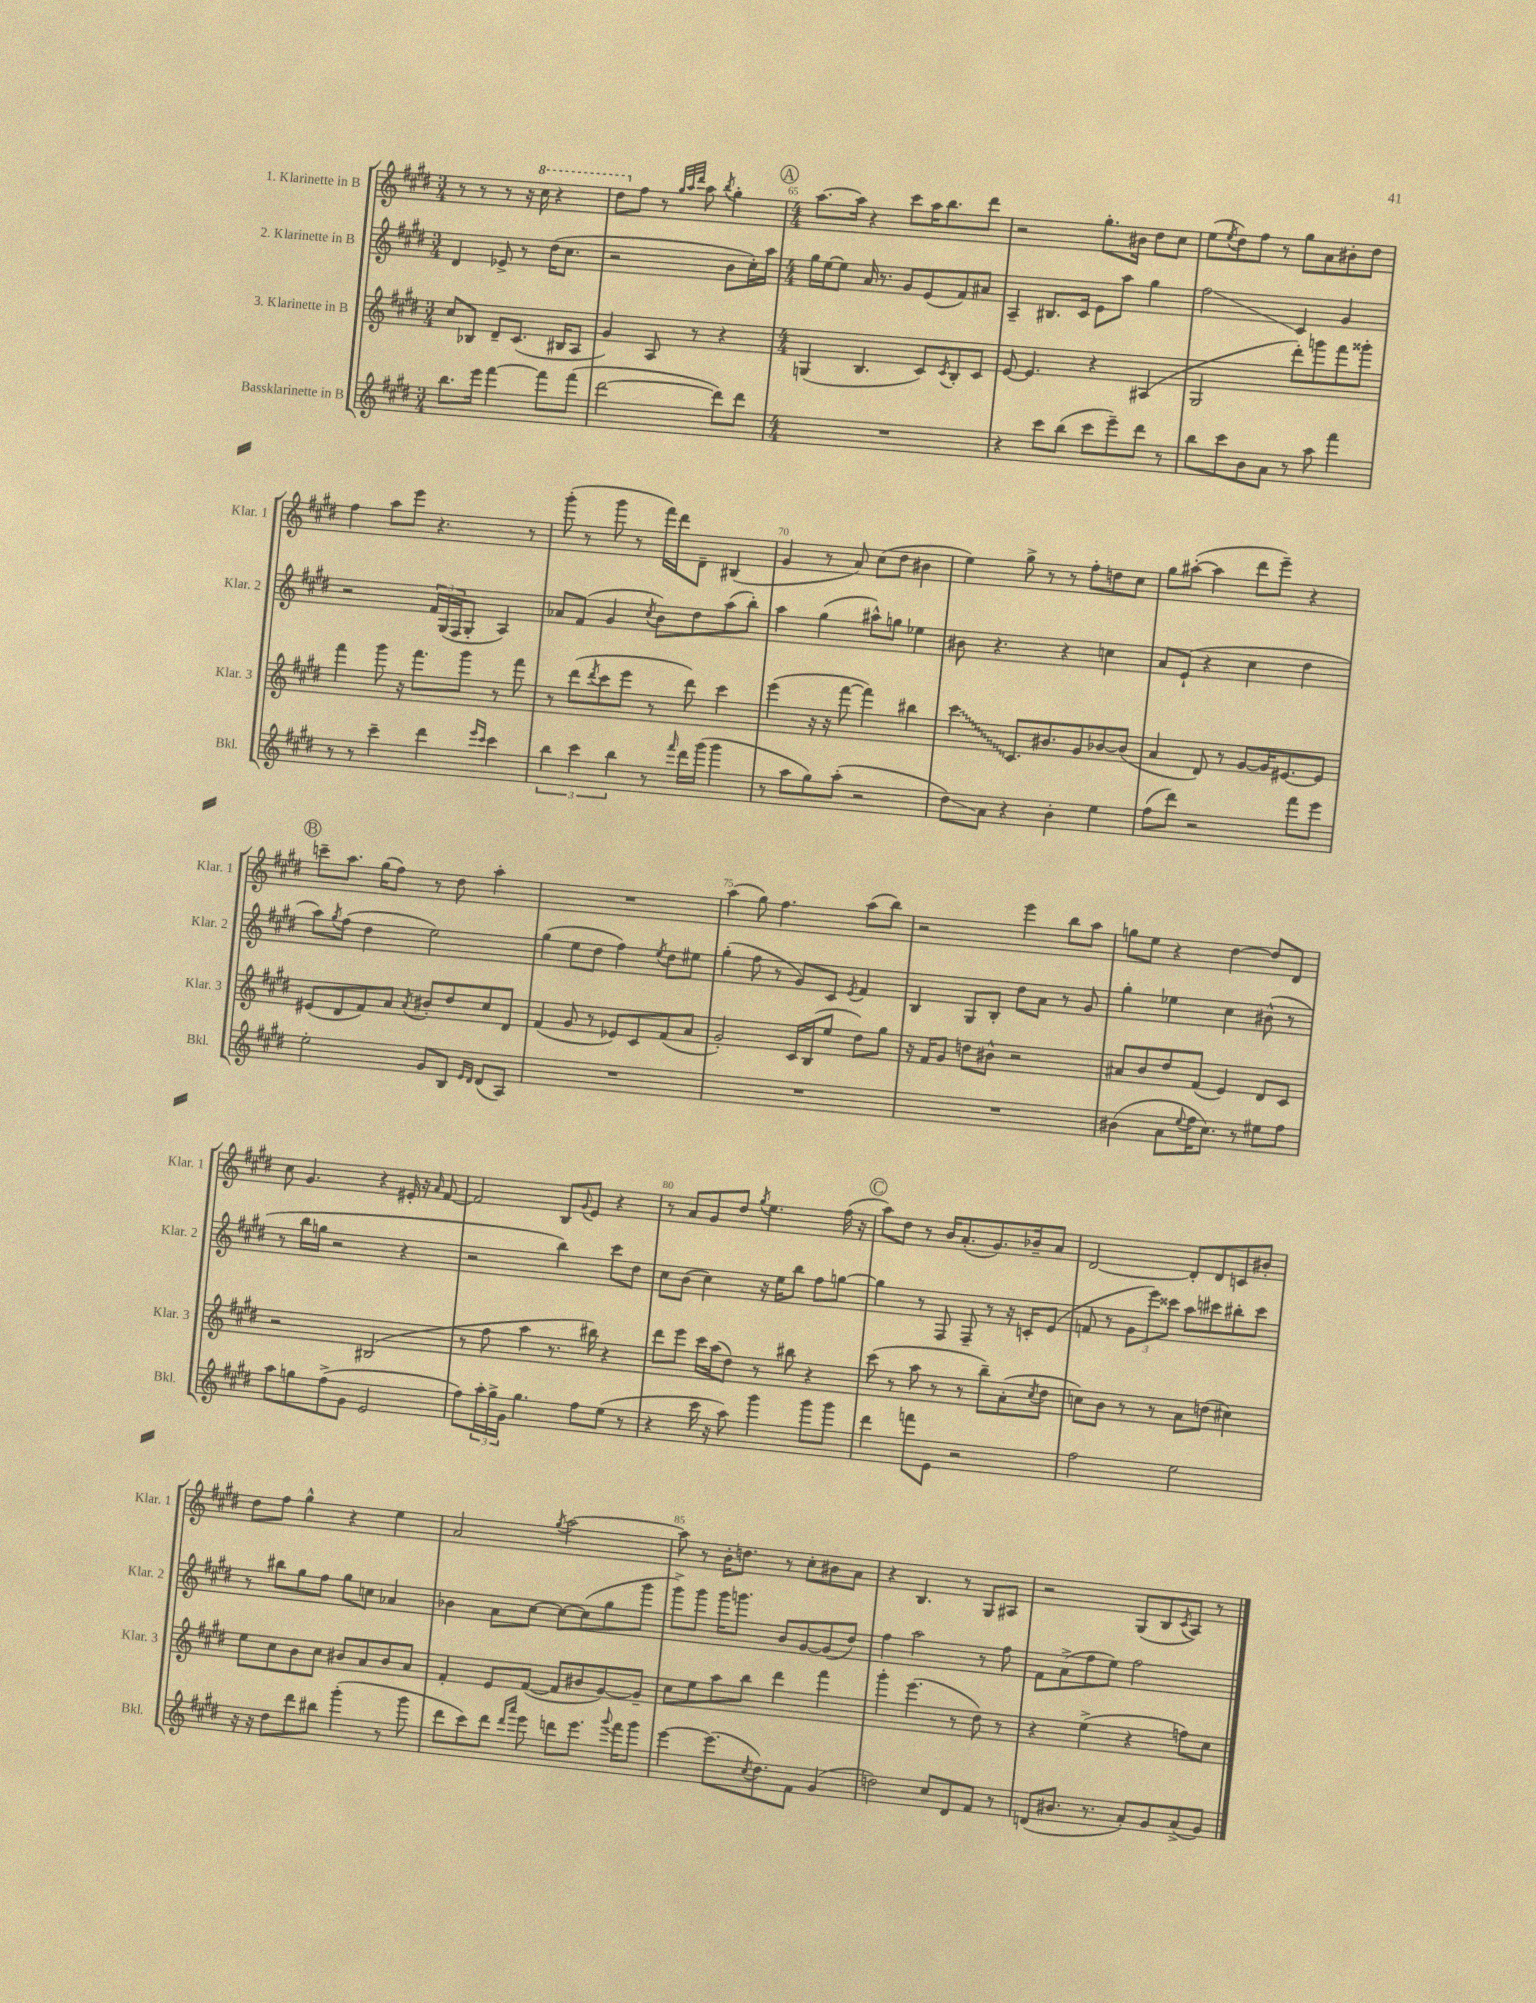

**kern	**kern	**kern	**kern
*staff4	*staff3	*staff2	*staff1
*clefG2	*clefG2	*clefG2	*clefG2
*k[f#c#g#d#]	*k[f#c#g#d#]	*k[f#c#g#d#]	*k[f#c#g#d#]
*M3/4	*M3/4	*M3/4	*M3/4
8.bb\L	8cc#/L	4d#/	8r
.	8B-/J	.	8r
16eee\Jk	.	.	.
[4fff#\	8d#~/L	8e-^/	8r
.	(8.c#/J	8r	16r
.	.	.	16ccc#\
8fff#\]L	.	(16dd#\LK	4r
.	16B#/LK	8.cc#\J	.
(8fff#\J	8A/J	.	.
=	=	=	=
[2ddd#\	4g#/)	2r	8ddd#\L
.	.	.	8ff#\J
.	8A/	.	8r
.	.	.	32qqgg#/LLL
.	.	.	32qqaa/
.	.	.	32qqddd#/JJJ
.	8r	.	8aa\
.	.	.	8qbb/
8ddd#\]L)	4r	8b\L	4gg#'\
8ddd#\J	.	16cc#'\L)	.
.	.	16aa\JJ	.
=	=	=	=
*M4/4	*M4/4	*M4/4	*M4/4
1r	(4G/	16gg#\LL	[8.aa\L
.	.	[16ee\J	.
.	.	8ee\]J	.
.	.	.	16aa\]Jk
.	4.B/	16a/	4r
.	.	8.r	.
.	.	8g#/L	8ccc#\L
.	8c#/L)	(8e/	16aa\K
.	.	.	8.bb\
.	8qc#/	.	.
.	8B'/	8f#/)	.
.	8c#/J	8a#/J	8ddd#\J
=	=	=	=
4r	[8e/	4A~/	2r
.	4.e/]	.	.
8ccc#\L	.	8.B#/L	.
(8bb\J	.	.	.
.	.	16c#/Jk	.
8ccc#\L	4r	8e\L	8.gg#'\L
8eee~\)	.	8aa\J	.
.	.	.	16b#\Jk
8ddd#\J	(4A#/	4gg#\	8dd#\L
8r	.	.	8cc#\J
=	=	=	=
8bb\L	2G#/	2ff#\	(8ee\L
.	.	.	8qee/
8ccc#\	.	.	8dd#\)
8b\	.	.	8ff#\J
8a\J	.	.	8r
8r	8ddd#'\L)	4c#/	8gg#\L
8aa\	8ggg\	.	8a\
4fff#\	8fff#\	4g#/	8b#'\
.	8ggg##'\J	.	8dd#\J
=	=	=	=
8r	4fff#\	2r	4ff#\
8r	.	.	.
4ccc#~\	8ggg#\	.	8aa\L
.	16r	.	8eee\J
.	8.fff#\L	.	.
4ddd#\	.	24f#/LL	4.r
.	.	(24G#/	.
.	.	24F#/J	.
.	8ggg#\J	8G#'/J	.
16qqeee/LL	.	.	.
16qqccc#/JJ	.	.	.
4ccc#\	8r	4A/)	.
.	8fff#\	.	8r
=	=	=	=
6bb\	8r	8a-/L	(8ggg#'\
.	(8ddd#\L	(8f#/J	8r
6ccc#\	.	.	.
.	8qddd#/	.	.
.	8ccc#\	4g#/	8ggg#\
6bb\	.	.	.
.	8eee\J	.	8r
.	.	8qcc#/	.
8r	8r	8b\L)	16fff#\LL)
.	.	.	16ddd#\J
16qqfff#/	.	.	.
16ddd#\LL	8ddd#\)	8dd#\	8d#~\J
(16ggg#\JJ	.	.	.
4ggg#\	4ccc#\	(8aa\	(4B#/
.	.	8bb'\J)	.
=	=	=	=
8r	(4eee\	4aa\	4g#/
8aa\L	.	.	.
8gg#\)	16r	(4gg#\	8r
.	16r	.	.
(8aa'\J	[8fff#\	.	8a/)
2r	4fff#\])	8aa#^^\L)	(8cc#\L
.	.	8gg\J	8dd#\J
.	4bb#\	4ee-\	4b#\
=	=	=	=
8dd#\L)	4ccc#\	8b#\	4ee\)
8a\J	.	4.r	.
4r	8.c#/L	.	8gg#^\
.	.	.	8r
.	8.b#/	.	.
4b'\	.	4r	8r
.	8g#/	.	8ff#'\L
4ee\	[8b-/	4cc\	8dd\
.	(8b-/]J	.	8cc#\J
=	=	=	=
(8ff#\L	4a/	8a/L	8gg#\L
8ddd#\J)	.	(8e`/J	([8aa#'\J
2r	8d#/)	4r	4aa#\]
.	8r	.	.
.	[8g#/L	4cc#\	8ddd#\L
.	16g#/]K	.	8eee~\J)
.	[8.e#/	.	.
8fff#\L	.	4dd#\	4r
8eee\J	8e#/]J	.	.
=	=	=	=
2ee'\	(8e#/L	8aa\L)	8ccc~\L
.	.	8qgg#/	.
.	8d#/	(8ff#\J	8.aa\J
.	8f#/)	4dd#\	.
.	.	.	(16gg#\LK
.	8a/J	.	8ff#\J)
.	8qa/	.	.
8g#/L	8b#'/L	2ee\)	8r
8B/J	8dd#/	.	8dd#\
16qqe/LL	.	.	.
16qqd#/JJ	.	.	.
(8d#/L	8cc#/	.	4aa'\
8A/J)	8d#/J	.	.
=	=	=	=
1r	(4f#/	(4gg#\	1r
.	8g#/	8ee\L	.
.	8r	8dd#\J	.
.	8e-/L)	4ff#\)	.
.	8c#/	.	.
.	.	8qee/	.
.	(8f#/	8dd#\L	.
.	8a/J	8ee#\J	.
=	=	=	=
1r	2g#'/)	(4gg#'\	(4aa\
.	.	8ff#\	8gg#\)
.	.	8r	4.ff#\
.	16c#/LL	8g#/L)	.
.	(16B/J	.	.
.	8ee/J	8c#/J	.
.	.	8qe/	.
.	8dd#\L)	4f#/	(8aa\L
.	8gg#\J	.	8bb\J)
=	=	=	=
1r	16r	4B/	2r
.	16f#/LK	.	.
.	8g#/J	.	.
.	8dd\L	8G#/L	.
.	8b#^^\J	8B'/J	.
.	2r	8dd#\L	4eee\
.	.	8a\J	.
.	.	8r	8bb\L
.	.	8g#/	8aa\J
=	=	=	=
(4b#\	8a#/L	4gg#'\	8gg\L
.	8b/	.	8ee\J
8a\L	8dd#/	4ee-\	4r
8qqee/	.	.	.
16ff#\K	(8f#/J	.	.
8.cc#\J)	.	.	.
.	4e/)	4cc#\	[4dd#\
8r	.	.	.
8ee#\L	8d#/L	(8b#^^\	8dd#/]L
8ff#\J	8c#/J	8r	8d#/J
=	=	=	=
8aa\L	2r	8r	8cc#\
8gg\	.	16bb\LL	4.g#/
.	.	16gg\JJ	.
(8ff#^\	.	2r	.
8g#\J	.	.	.
2e/	(2B#/	.	4r
.	.	4r	16e#'/
.	.	.	16r
.	.	.	16qqa/
.	.	.	[8f#/
=	=	=	=
8ff#\L)	8r	2r	2f#/]
24aa'\L	8ff#\	.	.
24gg#^\	.	.	.
24g#\JJ	.	.	.
4.gg#\	4aa\	.	.
.	8.r	4bb\)	8B/L
.	.	.	8qqg#/
8ff#\L	.	.	8e/J
.	16bb#\)	.	.
(8ee\J	4r	8ccc#\L	4r
8r	.	8dd#\J	.
=	=	=	=
4r	8ddd#\L	8cc#\L	8r
.	8eee\J	(8b\J	8a/L
16ccc#\	16ccc#\LL	4cc#\)	8g#/
16r	(16aa\J	.	.
8aa\)	8dd#\J)	.	8dd#/J
.	.	.	8qgg#/
4ggg#\	8r	16r	4.ee\
.	.	16ee\LK	.
.	8bb#\	8bb\J	.
8ggg#\L	4r	8ff#\L	.
8ggg#\J	.	[8gg\J	(16ff#\
.	.	.	16r
=	=	=	=
4ddd#\	(8ccc#\	4gg\]	8aa\L)
.	8r	.	8dd#\J
8fff\L	8aa\	8r	8r
8e\J	8r	8F#/	16b/LK
.	.	.	(8.a'/
2r	8r	8F#~/	.
.	8bb~\L)	8r	8.g#/)
.	(8a'\	16r	.
.	.	16c'/LK	16b-~/k
.	8qcc#/	.	.
.	8dd#\J	(8e/J	8a/J
=	=	=	=
2ff#\	8cc\L)	8f/	[2d#/
.	8b\J	8r	.
.	8r	12g#\L	.
.	.	12eee\)	.
.	8r	.	.
.	.	12ccc##\J	.
2ee\	8a\L	8aa\L	8d#'/]L
.	(8dd\J	8ccc#\	8d#/
.	4cc#\)	8bb#'\	8c/
.	.	8ccc#\J	8b#'/J
=	=	=	=
16r	8ee\L	8r	8dd#\L
16r	.	.	.
8dd#\L	8cc#\	8bb#\L	8ff#\J
8ddd#\	8b\	8gg#\	4gg#^^\
8bb#\J	8cc#\J	8ff#\J	.
(4ggg#'\	8b#/L	8gg#\L	4r
.	8a/	8cc\J	.
8r	8b#/	4a-/	4ee\
8ggg#\	8a/J	.	.
=	=	=	=
8ddd#\L	4f#'/	4b-\	2a/
8ccc#\)	.	.	.
8ddd#\J	8e/L	8a\L	.
16qqddd#/LL	.	.	.
16qqaaa/JJ	.	.	.
8eee\	([8f#/J	[8cc#\J	.
.	.	.	8qgg#/
8ddd\L	8f#/]L	8cc#\_L	[2aa\
8.eee\J	8b#/	(8cc#\]	.
.	[8g#/)	8gg#\	.
8qqggg#/	.	.	.
16fff#\LK	.	.	.
8ggg#\J	8g#~/]J	8ggg#\J	.
=	=	=	=
[4eee\	8cc#\L	8ggg#^\L)	8aa\]
.	8ee\	8ggg#\J	8r
(8.eee\]L	8aa\	16ggg#\LK	16b'\LK
.	.	8.ggg\J	8.dd\J
.	8bb\J	.	.
8qcc#/	.	.	.
8.dd#\)	.	.	.
.	4ddd#\	8b/L	8r
8f#\J	.	[8g#/	8cc#'\L
(4g#/	4fff#\	(8g#/]	8b#\
.	.	8dd#/J)	8a\J
=	=	=	=
2dd\)	4ggg#'\	4ff#\	4r
.	(4.eee\	2aa\	4.B/
8cc#/L	.	.	.
8d#/	8r	.	8r
8f#/J	8dd#\)	8r	8G#/L
8r	8r	8ff#\	8A#/J
=	=	=	=
(8d/L	4r	8f#\L	2r
8.b#/J	.	(8a^\	.
.	(4ee^\	8ff#\	.
8.r	.	.	.
.	.	8ee\J)	.
8a'/L)	4r	2ff#\	(8G#/L
8g#/	.	.	8B/
.	.	.	8qc#/
(8a^/	8ff\L)	.	8A/J)
8g#/J)	8cc#\J	.	8r
==	==	==	==
*-	*-	*-	*-
